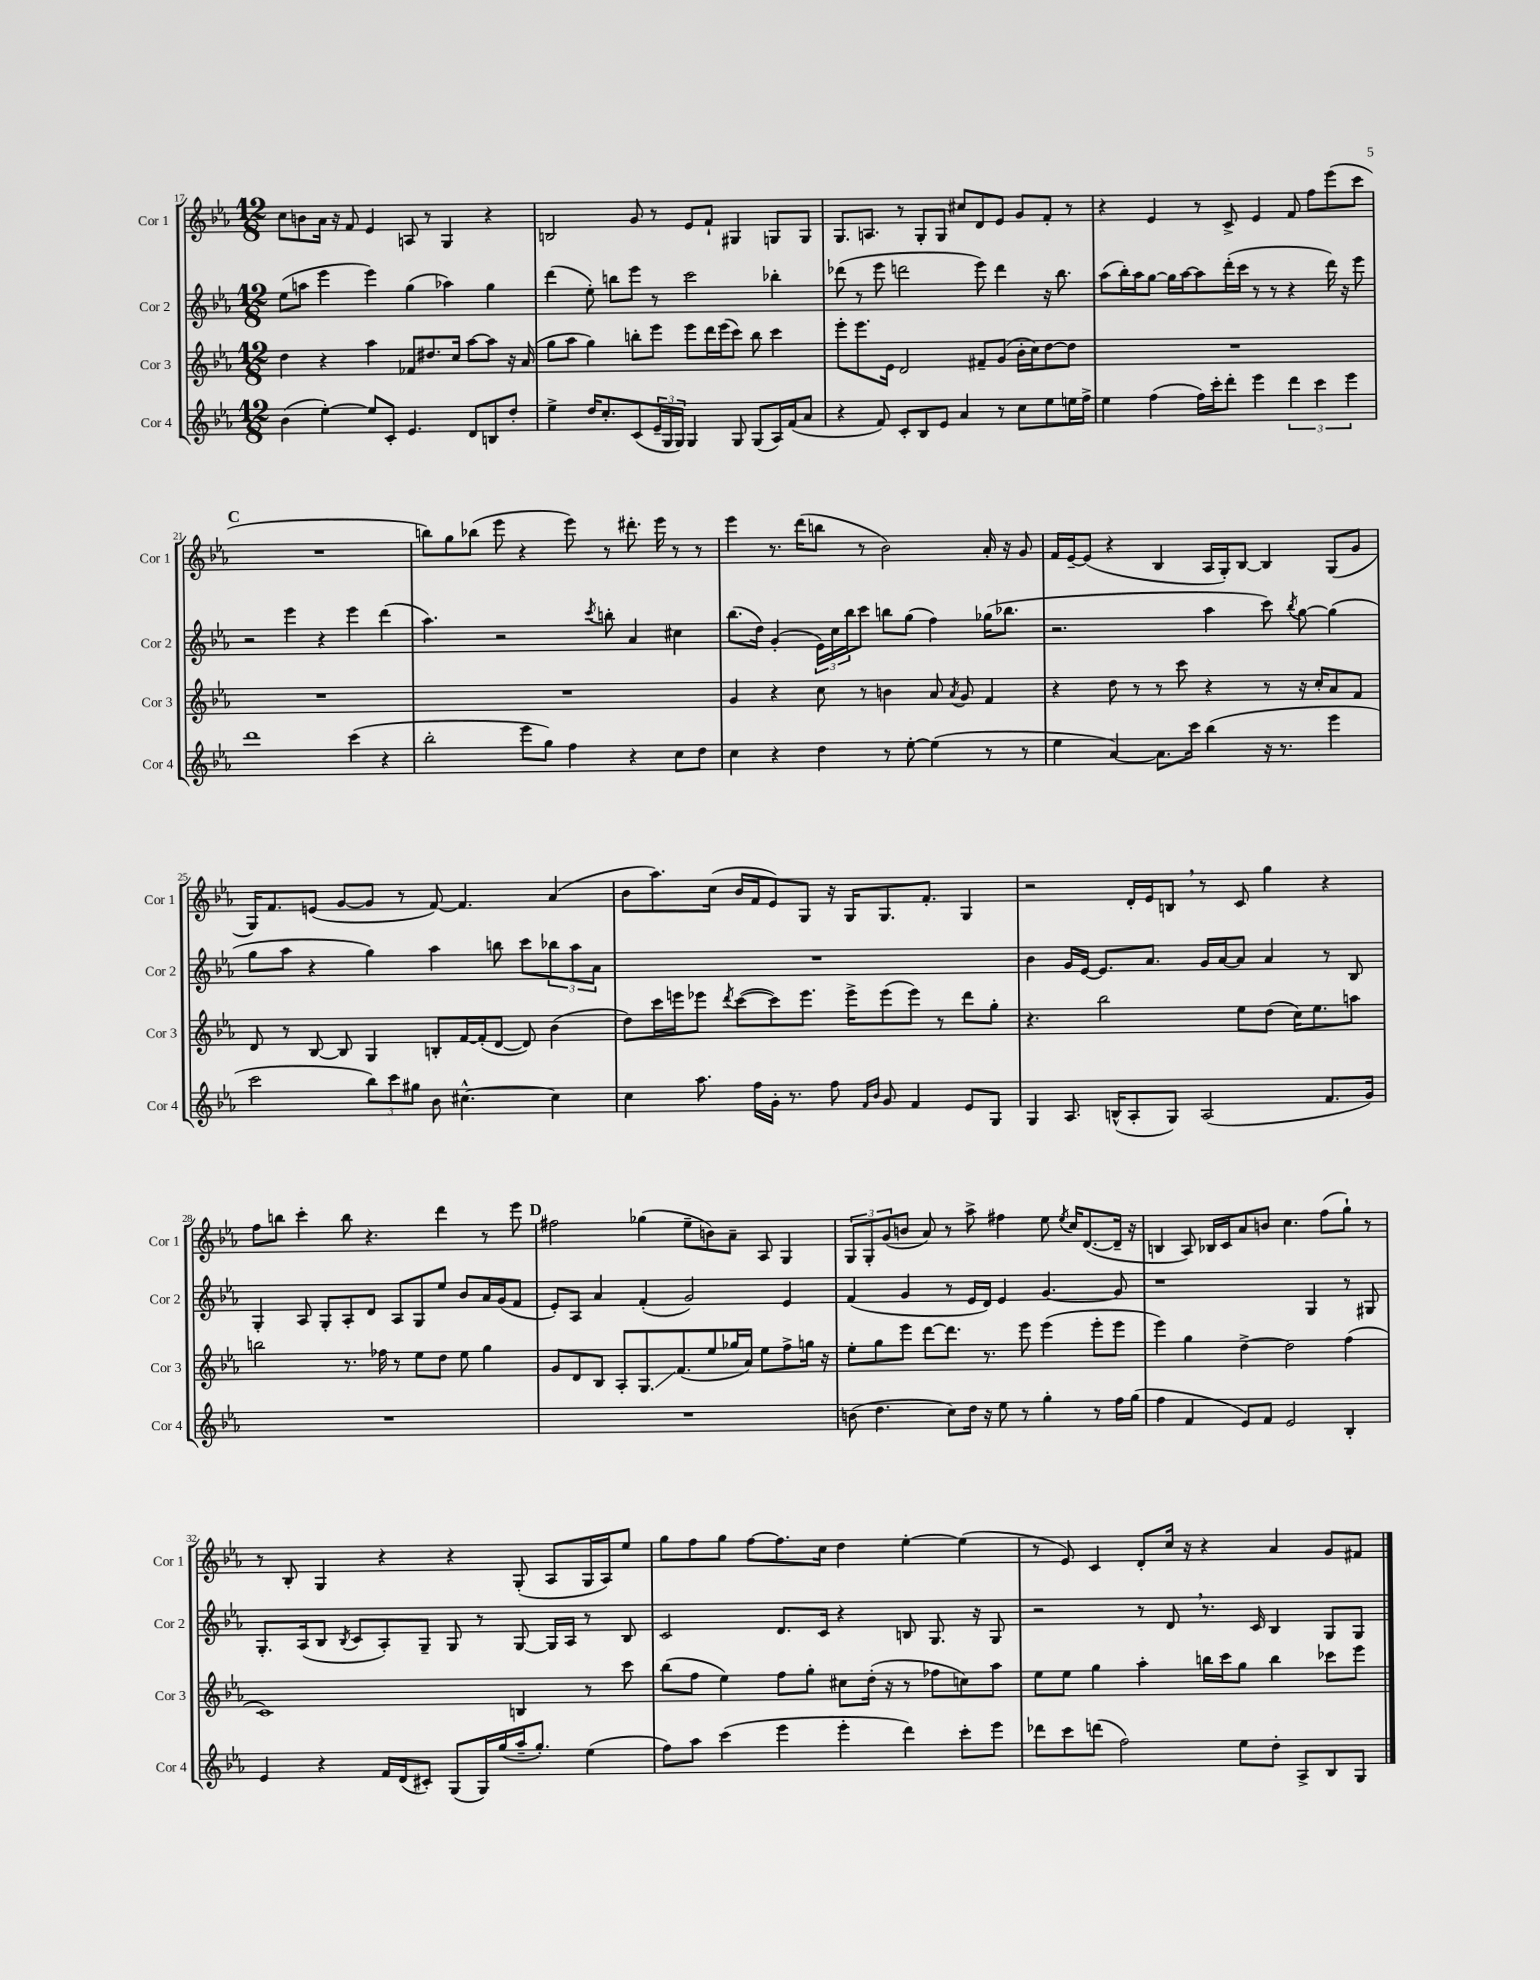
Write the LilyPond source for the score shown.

<<
\new StaffGroup <<
\new Staff = "s0" \with { instrumentName = "Cor 1" shortInstrumentName = "Cor 1" } {
    \clef treble \key ees \major \numericTimeSignature \time 12/8
    c''8 b'8 aes'16 r16 f'8 ees'4 a8 r8 g4 r4 |
    b2 g'8 r8 ees'8 f'8-! gis4 g8 g8 |
    g8. a8. r8 g8-. g8 cis''8 d'8 ees'8 g'8 f'8-. r8 |
    r4 ees'4 r8 c'8-> ees'4 f'8 f''8 ees'''8( c'''8 |
    \mark \markup { \bold "C" } R1. |
    b''8) g''8 bes''8( ees'''8 r4 ees'''8) r8 dis'''8.-. ees'''16 r8 r8 |
    ees'''4 r8. d'''16( b''8 r8 bes'2) aes'16-. r16 g'8 |
    f'16 ees'16~-- ees'8( r4 bes4 aes16 g16-.) bes8~ bes4 g8( g'8 |
    g16) f'8. e'8( g'8~ g'8 r8 f'8~) f'4. aes'4( |
    bes'8 aes''8.) c''16( bes'16 f'16 ees'8) g8 r16 g16 g8. f'8.-. g4 |
    r2 d'16-. ees'16 b8 \breathe r8 c'8 g''4 r4 |
    f''8 b''8 c'''4-. b''8 r4. d'''4 r8 ees'''8 |
    \mark \markup { \bold "D" } fis''2 ges''4( ees''8-- b'8) aes'8-- aes8 g4 |
    \tuplet 3/2 { g8 g8-. g'8( } b'8 aes'8) r8 aes''8-> fis''4 ees''8 \acciaccatura { ees''8 } c''16 d'8.~( d'16-- r16 |
    b4 aes8) bes16 c'16 aes'8 b'8 c''4. f''8( g''8-!) r8 |
    r8 bes8-. g4 r4 r4 g8-.( aes8 g16 aes16) ees''8 |
    g''8 f''8 g''8 f''8~ f''8. c''16 d''4 ees''4~-. ees''4( |
    r8 ees'8) c'4 d'8-. c''16 r16 r4 aes'4 g'8 fis'8 \bar "|." |
}
\new Staff = "s1" \with { instrumentName = "Cor 2" shortInstrumentName = "Cor 2" } {
    \clef treble \key ees \major \numericTimeSignature \time 12/8
    ees''8( a''8 ees'''4 ees'''4) g''4( aes''4) g''4 |
    d'''4( ees''8-.) b''8 ees'''8 r8 c'''2 bes''4-. |
    des'''8( r8 ees'''8 d'''2 ees'''8) d'''4 r16 bes''8. |
    aes''8( bes''16-.) aes''16 g''8~ g''16 aes''16~ aes''8 d'''16-.( c'''16 r8 r8 r4 d'''16) r16 ees'''8 |
    \mark \markup { \bold "C" } r2 ees'''4 r4 ees'''4 d'''4( |
    aes''4.) r2 \acciaccatura { c'''8 } b''8-. aes'4 cis''4 |
    bes''8.( d''16) g'4-.( \tuplet 3/2 { ees'16) c''16 bes''16 } c'''8 b''8 g''8( f''4) ges''16( bes''8. |
    r2. aes''4 c'''8) \acciaccatura { bes''8 } g''8~ g''4( |
    g''8 aes''8 r4 g''4) aes''4 b''8 c'''8 \tuplet 3/2 { bes''8 aes''8 aes'8 } |
    R1. |
    bes'4 g'16 ees'16~ ees'8. aes'8. g'16 aes'16~ aes'8 aes'4 r8 bes8 |
    g4-. aes8 g8-. aes8-. d'8 aes8 g8 ees''8 bes'8 aes'16 g'16( f'8 |
    \mark \markup { \bold "D" } ees'8-.) aes8 aes'4 f'4-.( g'2) ees'4 |
    f'4( g'4 r8 ees'16 d'16) ees'4 g'4.~ g'8 |
    r1 g4 r8 gis8 |
    g8.-. aes16( bes8 \acciaccatura { bes8 } c'8 aes8-.) g8-- g8 r8 g8~ g16 aes16 r8 bes8 |
    c'2 d'8. c'16 r4 b8 g8. r16 g8 |
    r2 r8 d'8 \breathe r8. c'16 bes4 g8 g8 \bar "|." |
}
\new Staff = "s2" \with { instrumentName = "Cor 3" shortInstrumentName = "Cor 3" } {
    \clef treble \key ees \major \numericTimeSignature \time 12/8
    d''4 r4 aes''4 fes'8 dis''8. c''16 aes''8~ aes''8 r16 aes'16( |
    g''8 aes''8 g''4) b''8-. ees'''8 ees'''8 d'''16 ees'''16( c'''8) b''8 c'''4 |
    ees'''8-. ees'''8. ees'16 d'2 fis'8-- g'8( bes'16-. c''16) d''8~ d''8 |
    R1. |
    \mark \markup { \bold "C" } R1. |
    R1. |
    g'4 r4 c''8 r8 b'4 aes'8 \acciaccatura { aes'8 } g'8 f'4 |
    r4 d''8 r8 r8 c'''8 r4 r8 r16 c''16-. aes'8 f'8 |
    d'8 r8 bes8~ bes8 g4 b8-. f'16~ f'16-.( d'8~ d'8) bes'4( |
    d''8) c'''16 e'''16 ees'''8 \acciaccatura { d'''8 } c'''8~( c'''8) ees'''8. ees'''16-> ees'''8( ees'''8) r8 d'''8 g''8-. |
    r4. bes''2 ees''8 d''8( c''16) ees''8. a''8 |
    b''2 r8. fes''16 r8 ees''8 d''8 ees''8 g''4 |
    \mark \markup { \bold "D" } g'8 d'8 bes8 aes8-. g8.\glissando f'8.( ees''8 ges''16 aes'16) ees''8 f''8-> g''16 r16 |
    ees''8-. g''8 ees'''8 d'''8~ d'''8. r8. ees'''8 ees'''4( ees'''8-. ees'''8 |
    ees'''4) g''4 d''4~-> d''2 f''4( |
    c'1) b4 r8 c'''8 |
    bes''8( f''8 ees''4) f''8 g''8-. cis''8 d''16-.( r16 r8 fes''8 c''8) aes''8 |
    ees''8 ees''8 g''4 aes''4-. b''16 c'''16 g''8 b''4 ces'''8 ees'''8 \bar "|." |
}
\new Staff = "s3" \with { instrumentName = "Cor 4" shortInstrumentName = "Cor 4" } {
    \clef treble \key ees \major \numericTimeSignature \time 12/8
    bes'4( ees''4~-.) ees''8 c'8-. ees'4. d'8 b8 d''8-. |
    ees''4-> d''16 c''8.-. c'8( \tuplet 3/2 { ees'16-- g16 g16) } g4 g8 g8( aes16) f'16( aes'8 |
    r4 f'8) c'8-. bes8 ees'8 aes'4 r8 c''8 ees''8 e''16 f''16-> |
    ees''4 f''4( f''16) c'''16-. d'''8-. ees'''4 \tuplet 3/2 { d'''4 c'''4 ees'''4 } |
    \mark \markup { \bold "C" } d'''1 c'''4( r4 |
    bes''2-. ees'''8 g''8) f''4 r4 c''8 d''8 |
    c''4 r4 d''4 r8 ees''8~-. ees''4( r8 r8 |
    ees''4 aes'4~) aes'8. c'''16 bes''4( r16 r8. ees'''4 |
    c'''2 \tuplet 3/2 { bes''8) c'''8 gis''8 } bes'8 cis''4.~-^ cis''4 |
    c''4 aes''8. f''16 g'16-. r8. f''8 \grace { f'16 bes'16 } g'8 f'4 ees'8 g8 |
    g4 aes8. b16-^( aes8-. g8) aes2( f'8. g'16) |
    R1. |
    \mark \markup { \bold "D" } R1. |
    b'8( d''4. c''8) d''16 r16 ees''8 r8 g''4-. r8 f''16 g''16( |
    f''4 f'4 ees'8) f'8 ees'2 bes4-. |
    ees'4 r4 f'16 d'16( cis'8-.) g8( g16) g''16( aes''16-- g''8.-.) ees''4( |
    f''8) aes''8 c'''4( ees'''4 ees'''4-. d'''4) c'''8-. ees'''8 |
    des'''8 c'''8 d'''8( f''2) ees''8 d''8-. aes8-> bes8 g8 \bar "|." |
}
>>
>>
\layout { \context { \Score currentBarNumber = #17 } }
